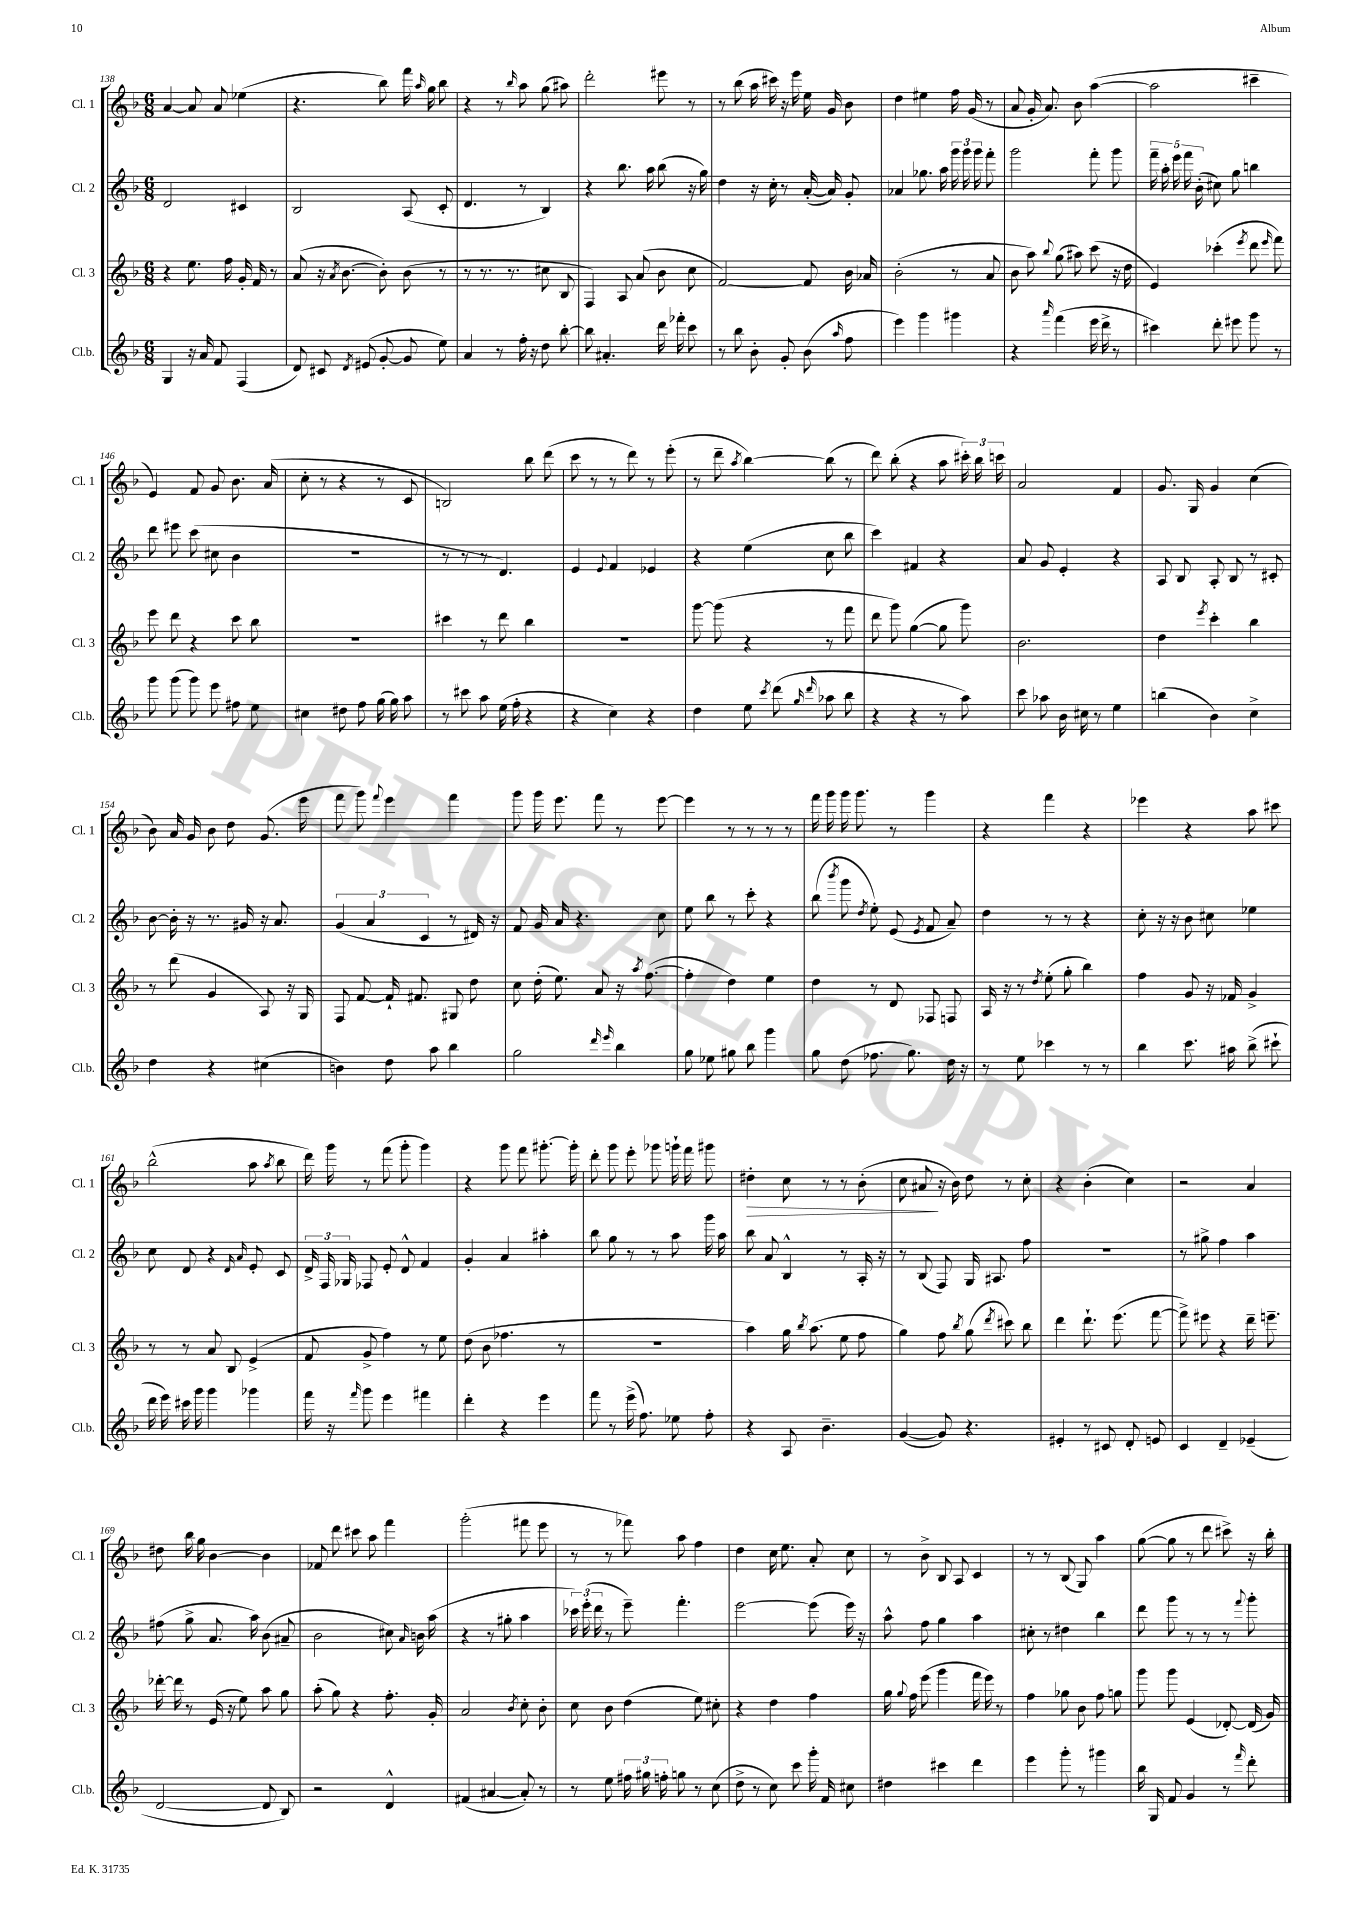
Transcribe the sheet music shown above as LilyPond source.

<<
\new StaffGroup <<
\new Staff = "s0" \with { instrumentName = "Cl. 1" shortInstrumentName = "Cl. 1" } {
    \clef treble \key f \major \numericTimeSignature \time 6/8
    \autoBeamOff a'4~ a'8 a'8 ees''4( |
    r4. bes''8) f'''16 \grace { a''16 } g''16 bes''8 |
    r4 r8 \grace { bes''16 } a''8 g''8( ais''8) |
    d'''2-. eis'''8 r8 |
    r8 bes''8( a''16 cis'''16) r16 e'''16 e''16 g'16 bes'8 |
    d''4 eis''4 f''16 g'16( r8 |
    a'8 g'16-. a'8.) bes'8 a''4~( |
    a''2 cis'''4-- |
    e'4) f'8 g'8 bes'8. a'16( |
    c''8-. r8 r4 r8 c'8 |
    b2) bes''8 d'''8( |
    c'''8 r8 r8 d'''8) r8 e'''8-.( |
    r8 d'''8-- \acciaccatura { a''8 } bes''4~) bes''8( r8 |
    d'''8) bes''8-.( r4 a''8 \tuplet 3/2 { cis'''16-.) bes''16 c'''16 } |
    a'2 f'4 |
    g'8. g16 g'4 c''4( |
    bes'8) a'16 g'16 bes'8 d''8 g'8.( e'''16 |
    f'''8 g'''8) \appoggiatura { f'''8 } e'''4 f'''4 |
    g'''8 g'''16 e'''8. f'''8 r8 e'''8~ |
    e'''4 r8 r8 r8 r8 |
    f'''16 g'''16 g'''16 g'''8. r8 g'''4 |
    r4 f'''4 r4 |
    ees'''4 r4 a''8 cis'''8 |
    bes''2-^( a''8 \acciaccatura { a''8 } bes''8 |
    d'''16) g'''16 r8 f'''8( g'''8-. g'''4) |
    r4 g'''8 f'''8 gis'''8.~-. gis'''16-. |
    d'''8-. g'''8 e'''8-. ges'''8 g'''16-! f'''16 gis'''8 |
    dis''4-.\> c''8 r8 r8 bes'8-.( |
    c''8 ais'8\! r16 bes'16) d''8 r8 c''8-. |
    r4 bes'4-.( c''4) |
    r2 a'4 |
    dis''8 bes''16 g''16 bes'4~ bes'4 |
    fes'8 d'''8 cis'''8 a''8 f'''4 |
    g'''2-.( fis'''8 e'''8 |
    r8 r8 fes'''8) a''8 f''4 |
    d''4 c''16 e''8. a'8-. c''8 |
    r8 bes'8-> bes8 a8 c'4 |
    r8 r8 bes8( g8) a''4 |
    g''8~( g''8 r8 d'''8 cis'''8->) r16 bes''16-. \bar "|." |
}
\new Staff = "s1" \with { instrumentName = "Cl. 2" shortInstrumentName = "Cl. 2" } {
    \clef treble \key f \major \numericTimeSignature \time 6/8
    \autoBeamOff d'2 cis'4 |
    bes2 a8( c'8-. |
    d'4. r8 bes4) |
    r4 bes''8. a''16 bes''8( r16 g''16) |
    d''4 r16 c''16-. r8 a'16~-.( a'16) g'8-. |
    aes'4 ges''8. a''16 \tuplet 3/2 { g'''16 g'''16 g'''16 } f'''8-. |
    g'''2 f'''8-. g'''8 |
    \tuplet 5/4 { f'''16-- a''16-. e'''16 f'''16 bes'16-.( } cis''8) g''8 b''4 |
    d'''8 eis'''8 c'''8( cis''8 bes'4 |
    R2. |
    r8 r8 r8 d'4.) |
    e'4 \appoggiatura { e'8 } f'4 ees'4 |
    r4 e''4( c''8 bes''8 |
    c'''4) fis'4 r4 |
    a'8 g'8 e'4-. r4 |
    a8 bes8 a8-. bes8 r8 cis'8-. |
    bes'8~ bes'16-. r16 r8. gis'16 r16 a'8. |
    \tuplet 3/2 { g'4( a'4 c'4 } r8 dis'16) r16 |
    f'8 g'16 a'16 r4. c''8 |
    e''8 bes''8 r8 c'''8-. r4 |
    bes''8( \acciaccatura { bes'''8 } g'''8 \acciaccatura { d''8 } e''8-.) e'8( \acciaccatura { e'8 } f'8 a'8--) |
    d''4 r8 r8 r4 |
    c''8-. r16 r16 bes'8 cis''8 ees''4 |
    c''8 d'8 r4 \grace { d'16 a'16 } e'8-. c'8 |
    \tuplet 3/2 { d'16-> f16 ges16 } fes8 e'8-. d'8-^ f'4 |
    g'4-. a'4 ais''4-. |
    bes''8 g''8 r8 r8 a''8 g'''16 a''16 |
    bes''8 a'8 bes4-^ r8 a16-. r16 |
    r8 bes8( f8) g16 ais8. f''8 |
    R2. |
    r8 gis''8-> f''4 a''4 |
    fis''8( g''8-> a'8. a''16) bes'8( ais'8-- |
    bes'2 cis''8) \grace { a'16 } b'16 a''16( |
    r4 r8 gis''8-. a''4 |
    \tuplet 3/2 { ces'''16) e'''16-.( d'''16 } r8 e'''8--) f'''4.-. |
    e'''2~ e'''8( e'''16) r16 |
    a''8-^ f''8 g''4 a''4 |
    cis''8-. r8 dis''4 bes''4 |
    d'''8 g'''8 r8 r8 r8 \appoggiatura { f'''8 } g'''8-. \bar "|." |
}
\new Staff = "s2" \with { instrumentName = "Cl. 3" shortInstrumentName = "Cl. 3" } {
    \clef treble \key f \major \numericTimeSignature \time 6/8
    \autoBeamOff r4 e''8. f''16 g'16-. f'16 r8 |
    a'8( r16 \acciaccatura { a'8 } bes'8.~ bes'8-.) bes'8( r8 |
    r8 r8. r8. cis''8 bes8 |
    f4) a8 a'8( bes'8 c''8 |
    f'2~) f'8 bes'16 aes'16 |
    bes'2-.( r8 a'8 |
    bes'8 a''8) \appoggiatura { bes''8 } g''8( ais''8) c'''8( r16 d''16 |
    e'4) ces'''4-.( \acciaccatura { e'''8 } d'''8 \grace { e'''16 } f'''8) |
    e'''8 d'''8 r4 c'''8 bes''8 |
    R2. |
    cis'''4 r8 d'''8 bes''4 |
    R2. |
    g'''8~ g'''8( r4 r8 f'''8 |
    d'''8 g'''8) g''4~( g''8 g'''8) |
    bes'2. |
    d''4 \acciaccatura { e'''8 } c'''4-. bes''4 |
    r8 d'''8( g'4 a8) r16 g16 |
    f8 f'8~ f'16-! fis'8. gis8 d''8 |
    c''8 d''16-.( e''8.) a'8 r16 \acciaccatura { a''8 } f''8.~( |
    f''4-. d''4) e''4 |
    d''4 r8 d'8 fes8 f8 |
    a16 r16 r8 \acciaccatura { d''8 } e''8-.( g''8-. bes''4) |
    f''4 g'8 r16 fes'16 g'4-> |
    r8 r8 a'8 bes8 e'4->( |
    f'8 g'8-> f''4) r8 e''8 |
    d''8( bes'8 fes''4. r8 |
    R2. |
    a''4) g''16 \acciaccatura { bes''8 } a''8.( e''8 f''8 |
    g''4) f''8 \acciaccatura { bes''8 } g''8( \acciaccatura { d'''8 } cis'''8) bes''8 |
    d'''4 d'''8.-! e'''8.( f'''8~ |
    f'''8->) eis'''8 r4 d'''16-- e'''8.-- |
    des'''16~-. des'''16 r8 e'16( r16 e''8) a''8 g''8 |
    a''8-.( g''8) r4 f''8.-. g'16-. |
    a'2 \acciaccatura { bes'8 } c''8-. bes'8-. |
    c''8 bes'8 d''4( e''8) cis''8-. |
    r4 d''4 f''4 |
    g''16 \appoggiatura { g''8 } f''16 e'''8( g'''4 f'''16 e'''16) r8 |
    f''4 ges''8 bes'8 f''8 g''8 |
    g'''8 g'''8 e'4( des'8~-.) des'16( g'16) \bar "|." |
}
\new Staff = "s3" \with { instrumentName = "Cl.b." shortInstrumentName = "Cl.b." } {
    \clef treble \key f \major \numericTimeSignature \time 6/8
    \autoBeamOff g4 r16 a'16 f'8 f4( |
    d'8) cis'8 \acciaccatura { d'8 } eis'8( g'8~-. g'8 e''8) |
    a'4 r8 f''16-. r16 d''8 bes''8~-. |
    bes''8 ais'4.-. d'''16 fes'''16-. c'''8 |
    r8 bes''8 bes'8-. g'8-. bes'8( \grace { a''16 } f''8 |
    e'''4) g'''4 gis'''4 |
    r4 \grace { a'''16 } f'''4( e'''16 d'''16-> r8 |
    cis'''4) d'''8-. eis'''8 g'''8 r8 |
    g'''8 g'''8( g'''8) e'''8 fis''8 e''8 |
    cis''4 dis''8 f''8 g''16( g''16) a''8 |
    r8 cis'''8 a''8 e''16( f''16-. r4 |
    r4 c''4) r4 |
    d''4 e''8 \acciaccatura { c'''8 } d'''8( \grace { g''16 d'''16 } aes''8 bes''8 |
    r4 r4 r8 a''8) |
    c'''8 aes''8 bes'16 cis''16 r8 e''4 |
    b''4( bes'4) c''4-> |
    d''4 r4 cis''4( |
    b'4) d''8 a''8 bes''4 |
    g''2 \grace { d'''16 e'''16 } bes''4 |
    g''8 ees''8 gis''8 bes''8 g'''4 |
    g''8 d''8( fes''8. g''8.) d''16 r16 |
    r8 e''8 ces'''4 r8 r8 |
    bes''4 c'''8. ais''16 bes''8->( cis'''8-! |
    d'''16 e'''16) cis'''16 g'''16 g'''4 ges'''4 |
    f'''16 r16 \grace { f'''16 } g'''8 e'''4 fis'''4 |
    d'''4-. r4 e'''4 |
    f'''8 r8 e'''16->( f''8.) ees''8 f''8-. |
    r4 a8 bes'4.-- |
    g'4~( g'8) r4. |
    eis'4-. r8 cis'8 d'8-. e'8 |
    c'4 d'4-- ees'4--( |
    d'2~ d'8 bes8) |
    r2 d'4-^ |
    fis'4( ais'4~ ais'8-.) r8 |
    r8 e''8 \tuplet 3/2 { fis''16 gis''16 f''16-. } g''8 r8 c''8( |
    d''8-> r8 c''8) c'''8 g'''16-. f'16 cis''8 |
    dis''4 cis'''4 d'''4 |
    e'''4 g'''8-. r8 gis'''4 |
    bes''16 g16 f'8 g'4 r8 \grace { f'''16 } d'''8-. \bar "|." |
}
>>
>>
\layout { \context { \Score currentBarNumber = #138 } }
